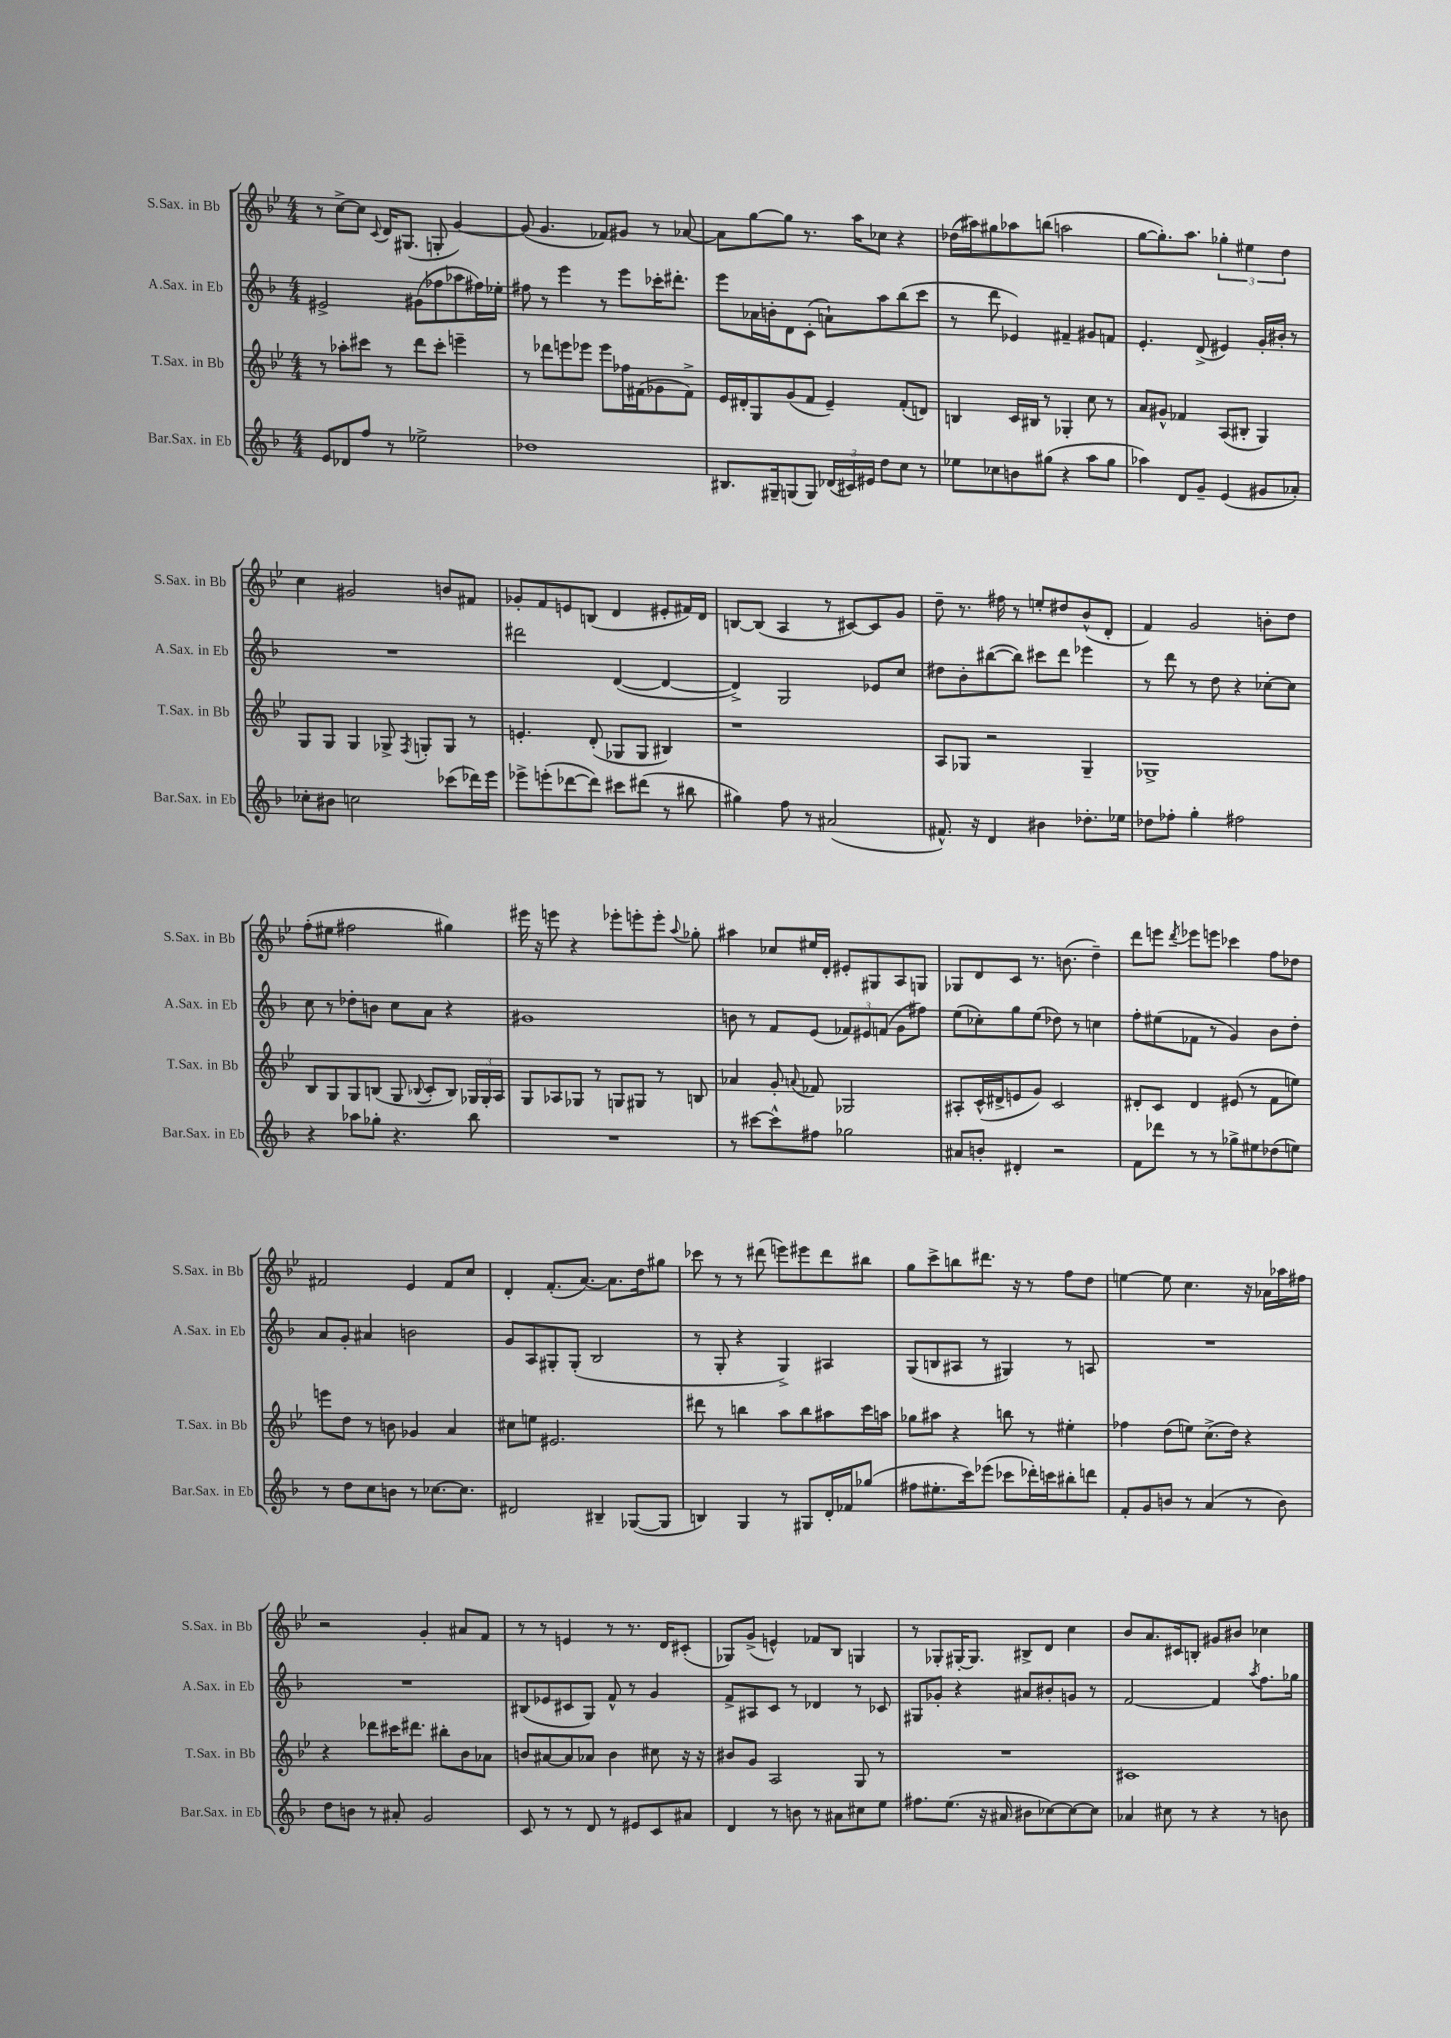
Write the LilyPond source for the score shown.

<<
\new StaffGroup <<
\new Staff = "s0" \with { instrumentName = "S.Sax. in Bb" shortInstrumentName = "S.Sax. in Bb" } {
    \clef treble \key bes \major \numericTimeSignature \time 4/4
    \autoBeamOff r8 c''8[~-> c''8] \appoggiatura { c'8 } d'16[ gis8.]( g8-. g'4~) |
    g'8( g'4. fes'8[) gis'8] r8 aes'8~ |
    aes'8[ g''8~ g''8] r8. a''16[ ces''8] r4 |
    des''16[( ais''16) gis''8 aes''8 b''8]( a''2 |
    g''8[~ g''8.-.) a''8.] \tuplet 3/2 { ges''4-. eis''4 d''4 } |
    c''4 gis'2 b'8[ fis'8] |
    ges'8[-. f'8 e'8 b8]( d'4 eis'8[-. fis'16) d'16] |
    b8[~ b8]( a4 r8 cis'8[~) cis'8 g'8] |
    d''8-- r8. fis''16 r8 e''8[-. dis''8 bes'8-^( d'8]-. |
    f'4) g'2 b'8[-. d''8] |
    f''8[-.( eis''8] fis''2 gis''4) |
    eis'''16 r16 e'''8 r4 ees'''8[-. e'''8-. e'''8]-. \appoggiatura { a''8 } ges''8-. |
    ais''4 ces''8[ eis''16 d'16]-. eis'8[-. gis8 a8 g8] |
    ges8[ d'8 c'8] r8. b'8.( d''4--) |
    d'''8[ e'''8] \acciaccatura { d'''8 } ees'''8[ e'''8] ces'''4 f''8[ des''8] |
    fis'2 ees'4 fis'8[ c''8] |
    d'4-. f'8.[-.( a'8.]~) a'8.[ d''16 gis''8] |
    ces'''8 r8 r8 dis'''8( e'''8[) eis'''8 dis'''8 bis''8] |
    g''8[ c'''8-> b''8 dis'''8.] r16 r8 f''8[ d''8] |
    e''4~ e''8 c''4. r16 aes'16[ aes''16 fis''16] |
    r2 g'4-. ais'8[ f'8] |
    r8 r8 e'4 r8 r8. d'16[ cis'8]-.( |
    ges8[) g'8]->( e'4-^) fes'8[ bes8] g4 |
    r8 ges8[-. gis16~-. gis8.] bis8[-> d'8] c''4 |
    bes'8[ a'8. cis'16 b8]-. gis'8[ bis'8] ces''4 \bar "|." |
}
\new Staff = "s1" \with { instrumentName = "A.Sax. in Eb" shortInstrumentName = "A.Sax. in Eb" } {
    \clef treble \key f \major \numericTimeSignature \time 4/4
    \autoBeamOff eis'2-> gis'8[( fes''8 aes''8 fis''16) ees''16]-. |
    fis''8 r8 e'''4 r8 e'''8[ ces'''16-. dis'''8.]-. |
    e'''8[ aes'16 b'16-. d'8 c'8]-.( a'8[-!) a''8 bes''8( c'''8] |
    r8 d'''8 ees'4) fis'4-- gis'8[ f'8] |
    e'4.-. d'8->( eis'4) g'16[-. bis'16]-. r8 |
    R1 |
    dis'''2 d'4~( d'4~ |
    d'4->) g2 ees'8[ c''8] |
    dis''8[ bes'8-. bis''8~( bis''8]) cis'''8[ d'''8] ees'''4 |
    r8 d'''8 r8 d''8 r4 ces''8[~-. ces''8] |
    c''8 r8 des''8[-. b'8] c''8[ a'8] r4 |
    gis'1 |
    b'8 r8 f'8[ e'8]( \tuplet 3/2 { fes'8[) eis'8 f'8]( } g'8[ fis''8]) |
    e''8[( ces''8-.) g''8 e''8]( des''8) r8 c''4 |
    f''8[-. eis''8( fes'8] r8 g'4) bes'8[ d''8]-. |
    a'8[ g'8]-. ais'4 b'2 |
    g'8[ a8 gis8-. gis8]-.( bes2 |
    r8 g8-. r4 g4->) ais4 |
    g8[( b8 ais8] r8 gis4) r8 a8 |
    R1 |
    R1 |
    bis8[( ees'8 cis'8 g8]) f'8-^ r8 g'4 |
    f'8[-> ais8 c'8] r8 des'4 r8 ces'8 |
    gis8[ ges'8]-. r4 ais'8[ bis'8-. g'8] r8 |
    f'2~ f'4 \acciaccatura { a''8 } f''8.[ ges''16] \bar "|." |
}
\new Staff = "s2" \with { instrumentName = "T.Sax. in Bb" shortInstrumentName = "T.Sax. in Bb" } {
    \clef treble \key bes \major \numericTimeSignature \time 4/4
    \autoBeamOff r8 aes''8[-. cis'''8] r8 d'''8[ cis'''8]-. e'''4-- |
    r8 des'''8[ e'''8 ees'''8] ees'''8[ fes''16 fis'16( ges'8 fis'8]->) |
    ees'16[ dis'16-. g8 g'8( f'8] ees'4--) f'8[-.( d'8]) |
    b4 c'16[ bis16] r8 ges4-. c''8 r8 |
    a'8[ gis'8]-^ fes'4 a8[( bis8]-. g4) |
    g8[ g8] g4 ges8-> \acciaccatura { f8 } g8[-. g8] r8 |
    e'4.-. d'8-.( ges8[ ges8] bis4) |
    r1 |
    a8[ ges8] r2 ges4-- |
    ges1-> |
    bes8[ g8 g8 b8]( g8 \appoggiatura { bes8 } c'8[-. bes8]) \tuplet 3/2 { ges16[ ges16-. a16] } |
    g8[ aes8 ges8] r8 g8[ gis8] r8 b8 |
    aes'4 g'8-. \appoggiatura { a'8 } fes'8 ges2 |
    ais8[-. c'16-^( dis'16-> e'8 g'8]) c'2 |
    dis'8[-. c'8] dis'4 eis'8( r8 f'8[ e''8]) |
    e'''8[ d''8] r8 b'8 ges'4 a'4 |
    cis''8[ e''8] eis'2. |
    dis'''8 r8 b''4 a''8[ b''8 ais''8 c'''16 a''16] |
    ges''8[ ais''8] r4 b''8 r8 eis''4-. |
    fes''4 d''8[( e''8]) c''8.[->( d''16]) r4 |
    r4 des'''8[ cis'''16 dis'''8.] bis''8[-. bes'8 aes'8] |
    b'8[ ais'8~ ais'8 aes'8] b'4 cis''8 r16 r16 |
    bis'8[ g'8] a2 g8 r8 |
    R1 |
    cis'1 \bar "|." |
}
\new Staff = "s3" \with { instrumentName = "Bar.Sax. in Eb" shortInstrumentName = "Bar.Sax. in Eb" } {
    \clef treble \key f \major \numericTimeSignature \time 4/4
    \autoBeamOff e'8[ des'8 f''8] r8 ees''2-> |
    des''1 |
    bis8.[ gis16-- g8( g8]) \tuplet 3/2 { des'16[( cis'16) eis'16] } d''8[ c''8] r8 |
    ees''8[ ces''8 b'8 gis''8]( r4 a''8[ gis''8] |
    aes''4) d'8[ g'8]-- e'4( gis'8[ aes'8]-.) |
    ces''8[-. bis'8] c''2 ces'''8[( des'''16) e'''16] |
    ees'''8[-> e'''8-.( des'''8~ des'''8]) cis'''8[ dis'''8]( r8 bis''8 |
    gis''4) f''8 r8 ais'2( |
    fis'8.-^) r16 d'4 bis'4 des''8.[-. ees''16] |
    des''8[ fes''8]-. g''4-. fis''2 |
    r4 aes''8[ ges''8]-. r4. bes''8 |
    R1 |
    r8 cis'''8[~ cis'''8-^ fis''8] ges''2 |
    ais'8[ b'8]-. dis'4-. r2 |
    f'8[ des'''8] r8 r8 ges''8[-> eis''8 des''8( e''8]) |
    r8 d''8[ c''8 b'8] r8 ces''8.[~ ces''8.] |
    dis'2 bis4-- ges8[~( ges8] |
    b4) g4 r8 gis8[ d'16-. fes'16 ges''8]( |
    fis''8[ eis''8.-. c'''16) ees'''8]( ces'''8[ des'''16-.) c'''16 bis''8-. d'''8] |
    f'8[-. g'8 b'8] r8 a'4( r8 b'8) |
    d''8[ b'8] r8 ais'8-. g'2 |
    c'8 r8 r8 d'8 r8 eis'8[ c'8 ais'8] |
    d'4 r8 b'8 r8 ais'8[ cis''8 e''8] |
    fis''8.[ e''8.]( r16 ais'16 bis'8[ ces''8~) ces''8~ ces''8] |
    aes'4 cis''8 r8 r4 r8 b'8 \bar "|." |
}
>>
>>
\layout { \context { \Score \remove "Bar_number_engraver" } }
